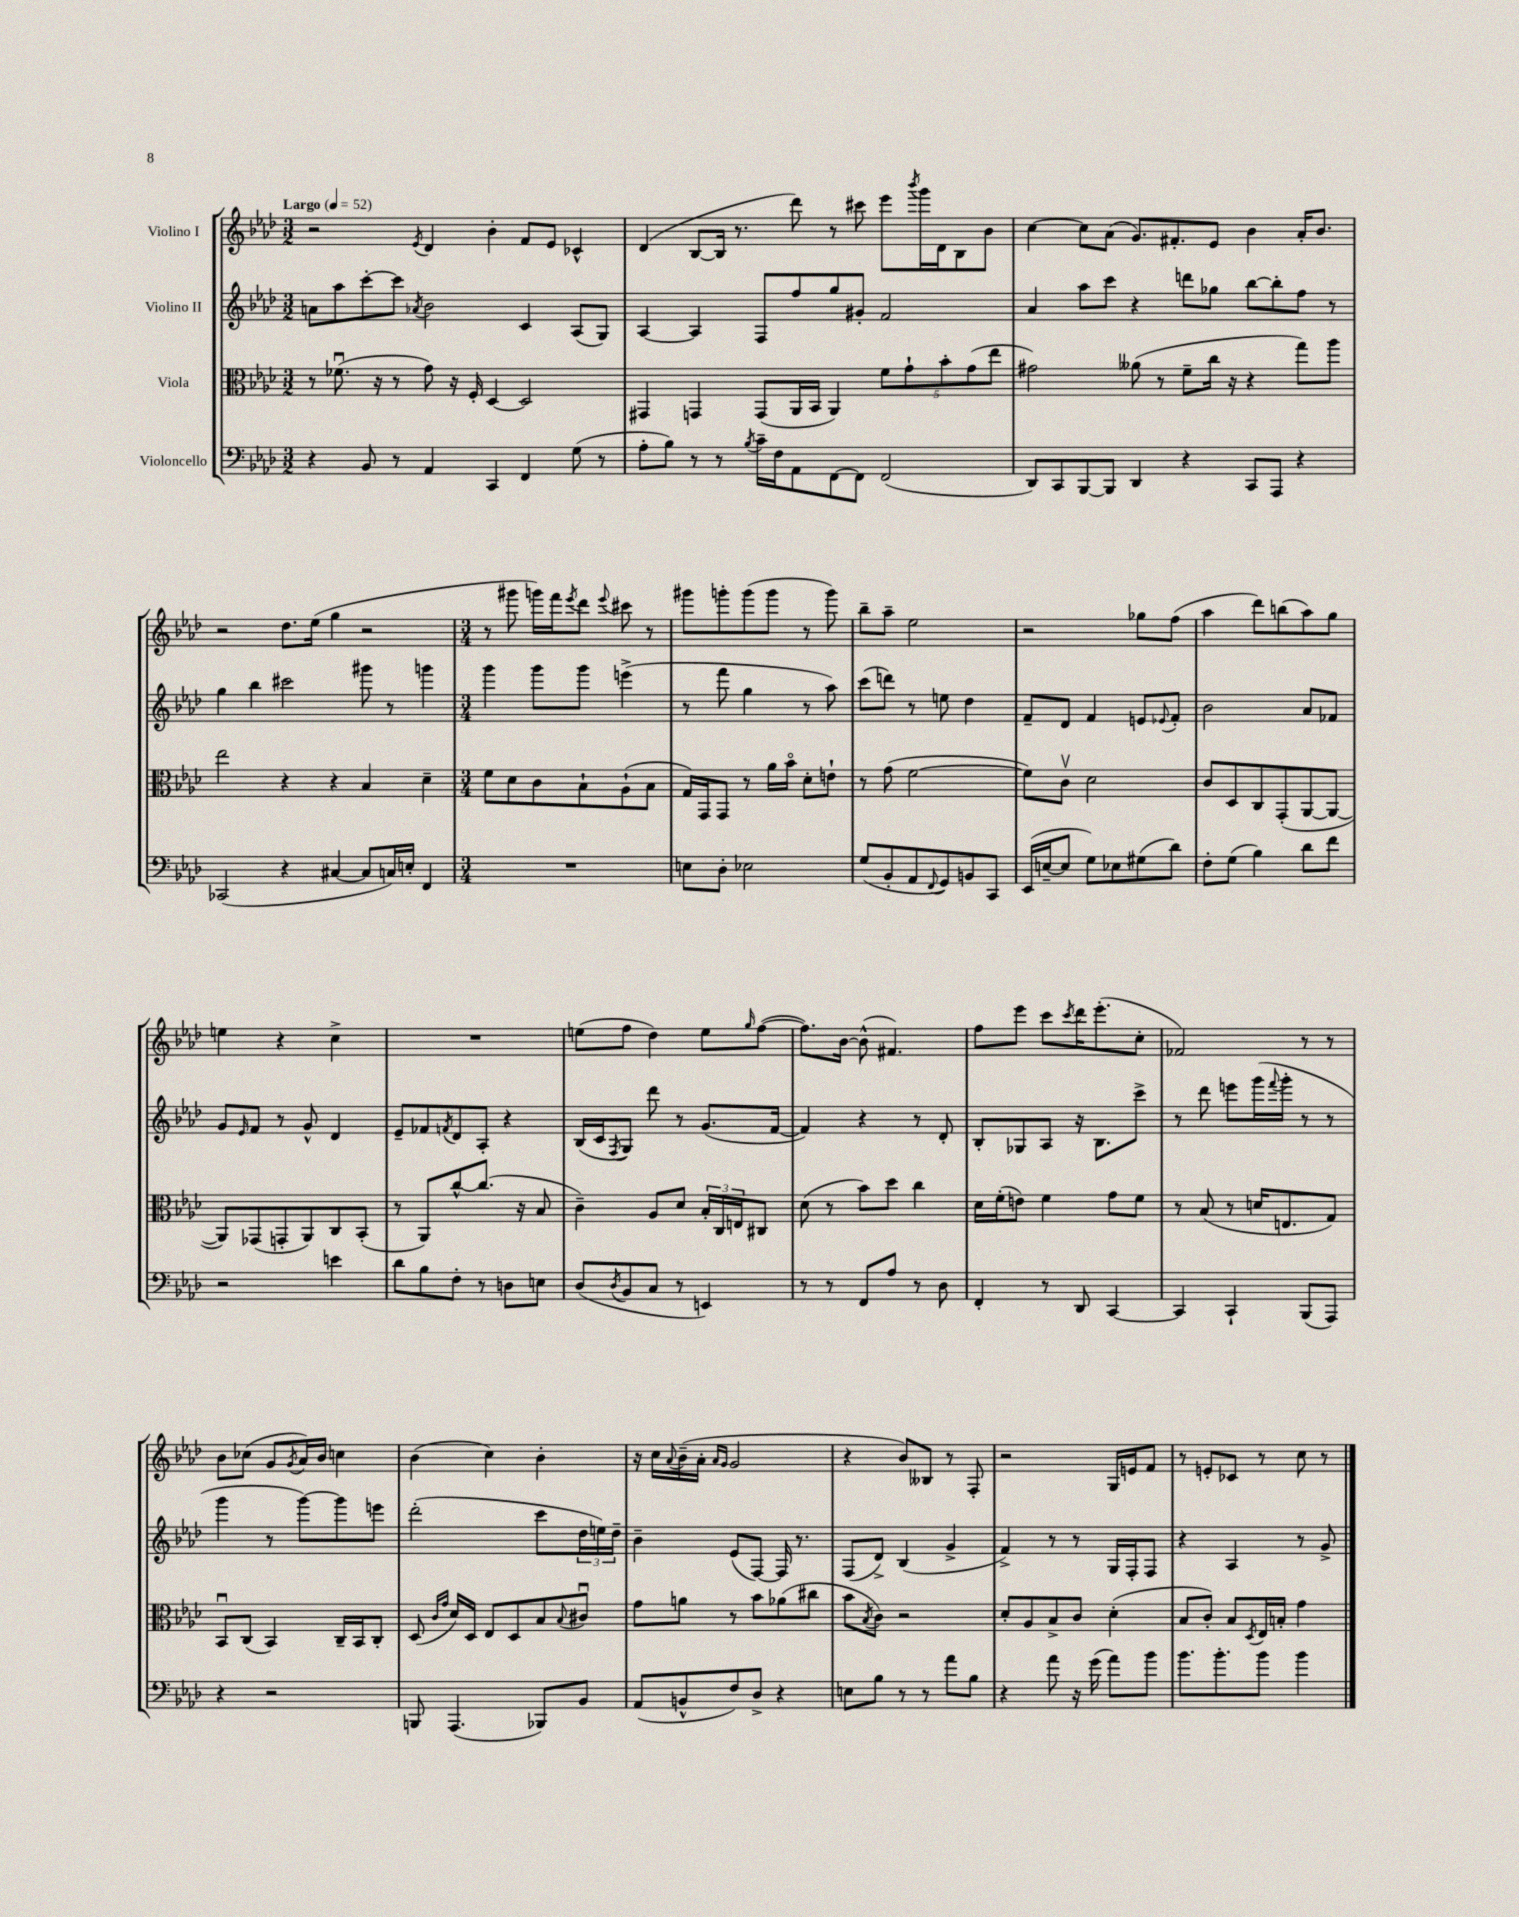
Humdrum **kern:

**kern	**kern	**kern	**kern
*staff4	*staff3	*staff2	*staff1
*clefF4	*clefC3	*clefG2	*clefG2
*k[b-e-a-d-]	*k[b-e-a-d-]	*k[b-e-a-d-]	*k[b-e-a-d-]
*M3/2	*M3/2	*M3/2	*M3/2
*MM52	*MM52	*MM52	*MM52
4r	8r	8a	2r
.	(8.f-u	8aa-	.
8BB-	.	[8ccc'	.
.	16r	.	.
8r	8r	8ccc]	.
.	.	8qa-	8qe-
4AA-	8g)	2b-	4d-
.	16r	.	.
.	16F'	.	.
4CC	[4D-	.	4b-'
4FF	2D-]	4c	8f
.	.	.	8e-
(8G	.	(8A-	4c-^^
8r	.	8G)	.
=	=	=	=
8A-'	4GG#	[4A-	(4d-
8B-)	.	.	.
8r	4GG	4A-]	[8B-
8r	.	.	16B-]
.	.	.	8.r
8qB-	.	.	.
16c~	(8GG	8F	.
16F	.	.	.
8AA-	16AA-	8ff	8ddd-)
.	16BB-	.	.
[8FF	4AA-)	8gg	8r
8FF]	.	8g#'	8ccc#
(2FF	10f	2f	8eee-
.	10g`	.	.
.	.	.	8qbbb-
.	.	.	16ggg
.	.	.	16d-
.	10b-'	.	.
.	.	.	8B-
.	(10g	.	.
.	.	.	8b-
.	10ee-	.	.
=	=	=	=
8DD-)	2g#)	4a-	[4cc
8CC	.	.	.
[8BBB-	.	8aa-	8cc]
8BBB-]	.	8ccc	(8a-
4DD-	(8a--	4r	8.g)
.	8r	.	.
.	.	.	8.f#'
4r	8f~	8ddd	.
.	16cc	8gg-	8e-
.	16r	.	.
8CC	4r	[8bb-	4b-
8AAA-	.	8bb-']	.
4r	8gg)	8ff	16a-'
.	.	.	8.b-
.	8aa-	8r	.
=	=	=	=
(2CC-	2ee-	4gg	2r
.	.	4bb-	.
4r	4r	2ccc#	8.dd-
.	.	.	(16ee-
[4C#	4r	.	4gg
8C#]	4B-	8ggg#	2r
16C)	.	8r	.
16E'	.	.	.
4FF	4d-~	4ggg	.
=	=	=	=
*M3/4	*M3/4	*M3/4	*M3/4
2.r	8f	4ggg	8r
.	8d-	.	8ggg#
.	8c	8ggg	16ggg)
.	.	.	16fff
.	.	.	8qeee-
.	8B-`	8ggg	8ddd-
.	.	.	8qqeee-
.	(8A-`	(4eee^	8ccc#
.	8B-	.	8r
=	=	=	=
8E	16G)	8r	8ggg#
.	16GG	.	.
8D-'	8GG	8fff	8ggg'
2E-	8r	4gg	(8ggg
.	16a-	.	8ggg
.	16b-o	.	.
.	8d-'	8r	8r
.	8e`	8aa-)	8ggg)
=	=	=	=
(8G	8r	(8ccc	8bb-~
8BB-'	(8g	8ddd)	8aa-~
8AA-	[2f	8r	2ee-
8qqFF	.	.	.
8GG)	.	8ee	.
8BB	.	4dd-	.
8CC	.	.	.
=	=	=	=
(16EE-	8f])	8f~	2r
[16E~	.	.	.
8E]	8cv	8d-	.
8G)	2d-	4f	.
8E-	.	.	.
(8G#	.	8e	8gg-
.	.	8qqe-	.
8d-)	.	8f'	(8ff
=	=	=	=
8F'	8c	2b-	4aa-
(8G	8D-	.	.
4B-)	8C	.	8ddd-)
.	(8GG'	.	(8bb
8d-	[8AA-	8a-	8aa-)
8f	8AA-_	8f-	8gg
=	=	=	=
2r	8AA-])	8g	4ee
.	.	16qqe-	.
.	(8GG-	8f	.
.	8GG'	8r	4r
.	8AA-)	8g^^	.
4e	8C	4d-	4cc^
.	(8BB-'	.	.
=	=	=	=
8d-	8r	8e-~	2.r
8B-	8AA-)	8f-	.
.	.	8qf	.
8F'	[8cc^^	8d-	.
8r	(8.cc]	8A-'	.
8D	.	4r	.
.	16r	.	.
8E	8B-	.	.
=	=	=	=
(8D-	4c~)	(16B-	(8ee
.	.	16c	.
8qD-	.	8qF	.
8BB-	.	8G)	8ff
8C	8A-	8ddd-	4dd-)
8r	8d-	8r	.
4EE)	24B-'	(8.g	8ee
.	24C	.	.
.	24E	.	.
.	.	.	16qqgg
.	8C#	.	([8ff
.	.	[16f	.
=	=	=	=
8r	(8d-	4f])	8.ff])
8r	8r	.	.
.	.	.	[16b-
8FF	8b-)	4r	(8b-^^]
8A-	8dd-	.	4.f#)
8r	4cc	8r	.
8D-	.	8d-'	.
=	=	=	=
4FF'	16d-	8B-'	8ff
.	(16f'	.	.
.	8e)	8G-	8eee-
8r	4f	8A-	8ccc
.	.	.	8qccc
8DD-	.	16r	16ddd-
.	.	8.B-	(8.eee-'
[4CC	8g	.	.
.	8f	8ccc^	8cc'
=	=	=	=
4CC]	8r	8r	2f-)
.	(8B-	8ddd-	.
4CC`	8r	8eee	.
.	16d	(16ggg	.
.	.	8qqfff	.
.	8.E	16ggg'	.
(8BBB-	.	8r	8r
8AAA-)	8G)	8r	8r
=	=	=	=
4r	8BB-u	4ggg	8b-
.	(8C	.	(8cc-
2r	4BB-)	8r	8g
.	.	.	8qg
.	.	[8ggg)	16a-)
.	.	.	16b-
.	16C~	8ggg]	4cc
.	16BB-	.	.
.	8C'	8eee	.
=	=	=	=
8BBB	(8D-	(2ddd-'	(4b-
.	16qqc	.	.
.	16qqg	.	.
(4.AAA-	16d-)	.	.
.	16D-	.	.
.	8E-	.	4cc)
.	8D-	.	.
8BBB-)	8B-	8ccc	4b-'
.	8qqB-	.	.
8BB-	8c#u	24dd-	.
.	.	24ee)	.
.	.	24dd-~	.
=	=	=	=
(8AA-	8g	4b-~	16r
.	.	.	16cc
.	.	.	8qqa-
8BB^^	8a	.	(16b-~
.	.	.	16a-'
.	.	.	16qqa-
.	.	.	16qqg
8F)	8r	(8e-	2g
8D-^	8b-	[8F)	.
4r	(8a-	16F]	.
.	.	8.r	.
.	8cc#	.	.
=	=	=	=
8E	8b-	(8F	4r
.	8qB-	.	.
8B-	8c)	8d-^)	.
8r	2r	(4B-	8b-)
8r	.	.	8B--
8a-	.	4g^	8r
8B-	.	.	8F'
=	=	=	=
4r	8d-'	4f^)	2r
.	8A-	.	.
8a-	8B-^	8r	.
16r	8c	8r	.
(16g	.	.	.
8a-)	(4d-'	16G	16G
.	.	16F'	16e
8b-	.	8F	8f
=	=	=	=
8.b-	8B-	4r	8r
.	8c')	.	8e'
8.b-'	.	.	.
.	8B-	4A-	8c-
.	8qD-	.	.
8b-	16E-	.	8r
.	16B'	.	.
4b-	4g	8r	8cc
.	.	8g^	8r
==	==	==	==
*-	*-	*-	*-
